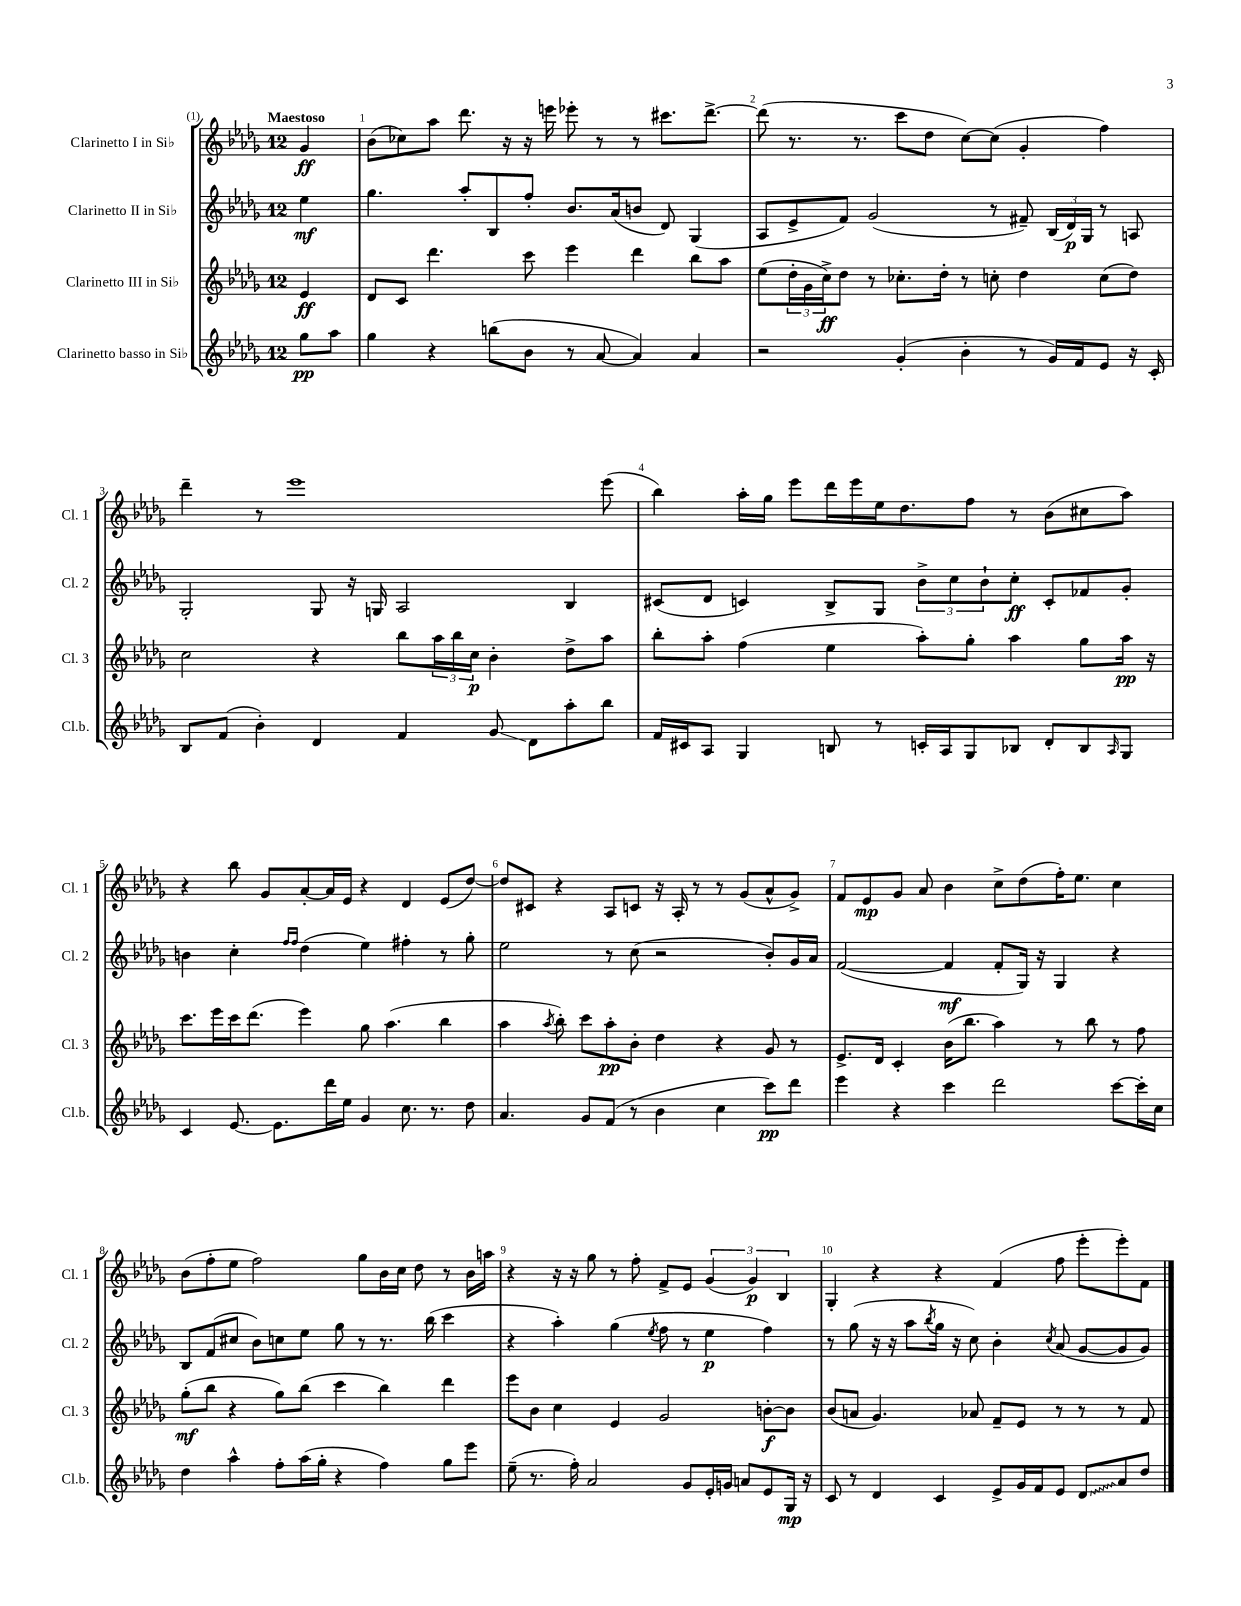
<<
\new StaffGroup <<
\new Staff = "s0" \with { instrumentName = "Clarinetto I in Sib" shortInstrumentName = "Cl. 1" } {
    \clef treble \key des \major \once \override Staff.TimeSignature.style = #'single-digit \time 12/8 \partial 4 \tempo "Maestoso"
    ges'4\ff |
    bes'8( ces''8) aes''8 des'''8. r16 r16 e'''16 ees'''8-. r8 r8 cis'''8. des'''8.~-> |
    des'''8( r8. r8. c'''8 des''8 c''8~) c''8( ges'4-. f''4) |
    des'''4-- r8 ees'''1 ees'''8( |
    bes''4) aes''16-. ges''16 ees'''8 des'''16 ees'''16 ees''16 des''8. f''8 r8 bes'8( cis''8 aes''8) |
    r4 bes''8 ges'8 aes'8~-. aes'16 ees'16 r4 des'4 ees'8( des''8~) |
    des''8 cis'8 r4 aes8 c'8 r16 aes16-. r8 r8 ges'8( aes'8-^ ges'8->) |
    f'8 ees'8\mp ges'8 aes'8 bes'4 c''8-> des''8( f''16-.) ees''8. c''4 |
    bes'8( f''8-. ees''8 f''2) ges''8 bes'16 c''16 des''8 r8 bes'16 a''16 |
    r4 r16 r16 ges''8 r8 f''8-. f'8-> ees'8 \tuplet 3/2 { ges'4( ges'4\p) bes4 } |
    ges4-. r4 r4 f'4( f''8 ees'''8-. ees'''8-.) f'8 \bar "|." |
}
\new Staff = "s1" \with { instrumentName = "Clarinetto II in Sib" shortInstrumentName = "Cl. 2" } {
    \clef treble \key des \major \once \override Staff.TimeSignature.style = #'single-digit \time 12/8 \partial 4
    ees''4\mf |
    ges''4. aes''8-. bes8 f''8-. bes'8. aes'16( b'8 des'8) ges4( |
    aes8 ees'8-> f'8) ges'2( r8 fis'8--) \tuplet 3/2 { bes16( des'16\p) ges16 } r8 a8 |
    ges2-. ges8 r16 g16 aes2 bes4 |
    cis'8( des'8 c'4) bes8-> ges8 \tuplet 3/2 { bes'8-> c''8 bes'8-! } c''8-.\ff c'8-. fes'8 ges'8-. |
    b'4 c''4-. \grace { f''16 f''16 } des''4( ees''4) fis''4-. r8 ges''8-. |
    ees''2 r8 c''8( r2 bes'8-.) ges'16 aes'16 |
    f'2~( f'4\mf f'8-. ges16) r16 ges4 r4 |
    bes8 f'8( cis''8 bes'8) c''8 ees''8 ges''8 r8 r8. bes''16( c'''4 |
    r4 aes''4-.) ges''4( \acciaccatura { ees''8 } f''8 r8 ees''4\p f''4) |
    r8 ges''8( r16 r16 aes''8 \acciaccatura { bes''8 } ges''16 r16 c''8) bes'4-. \acciaccatura { c''8 } aes'8( ges'8~ ges'8 ges'8) \bar "|." |
}
\new Staff = "s2" \with { instrumentName = "Clarinetto III in Sib" shortInstrumentName = "Cl. 3" } {
    \clef treble \key des \major \once \override Staff.TimeSignature.style = #'single-digit \time 12/8 \partial 4
    ees'4\ff |
    des'8 c'8 des'''4. c'''8 ees'''4 des'''4 bes''8 aes''8 |
    ees''8( \tuplet 3/2 { des''16-. ges'16 c''16->\ff) } des''8 r8 ces''8.-. des''16-. r8 c''8-. des''4 c''8( des''8) |
    c''2 r4 bes''8 \tuplet 3/2 { aes''16 bes''16 c''16\p } bes'4-. des''8-> aes''8 |
    bes''8-. aes''8-. f''4( ees''4 aes''8-.) ges''8-. aes''4 ges''8 aes''16\pp r16 |
    c'''8. ees'''16 c'''16 des'''8.( ees'''4) ges''8 aes''4.( bes''4 |
    aes''4 \acciaccatura { aes''8 } bes''8-.) c'''8 aes''8-.\pp bes'8-. des''4 r4 ges'8 r8 |
    ees'8.-> des'16 c'4-. bes'16( bes''8. aes''4) r8 bes''8 r8 f''8 |
    ges''8-.\mf( bes''8 r4 ges''8) bes''8( c'''4 bes''4) des'''4 |
    ees'''8 bes'8 c''4 ees'4 ges'2 b'8~-.\f b'8 |
    bes'8( a'8 ges'4.) aes'8 f'8-- ees'8 r8 r8 r8 f'8 \bar "|." |
}
\new Staff = "s3" \with { instrumentName = "Clarinetto basso in Sib" shortInstrumentName = "Cl.b." } {
    \clef treble \key des \major \once \override Staff.TimeSignature.style = #'single-digit \time 12/8 \partial 4
    ges''8\pp aes''8 |
    ges''4 r4 b''8( bes'8 r8 aes'8~ aes'4) aes'4 |
    r2 ges'4-.( bes'4-. r8 ges'16) f'16 ees'8 r16 c'16-. |
    bes8 f'8( bes'4-.) des'4 f'4 ges'8\glissando des'8 aes''8-. bes''8 |
    f'16 cis'16 aes8 ges4 b8 r8 c'16-. aes16 ges8 bes8 des'8-. bes8 \grace { aes16 } ges8 |
    c'4 ees'8.~ ees'8. des'''16 ees''16 ges'4 c''8. r8. des''8 |
    aes'4. ges'8 f'8( r8 bes'4 c''4 c'''8\pp) des'''8 |
    ees'''4 r4 c'''4 des'''2 c'''8~ c'''16-. c''16 |
    des''4 aes''4-^ f''8-. aes''16( ges''16-. r4 f''4) ges''8 ees'''8 |
    ees''8--( r8. f''16-.) aes'2 ges'8 ees'16-. g'16 a'8 ees'8 ges16\mp r16 |
    c'8 r8 des'4 c'4 ees'8-> ges'16 f'16 ees'8 \once \override Glissando.style = #'zigzag des'8\glissando aes'8 des''8 \bar "|." |
}
>>
>>
\layout { \context { \Score \override BarNumber.break-visibility = ##(#f #t #t) barNumberVisibility = #all-bar-numbers-visible } }
